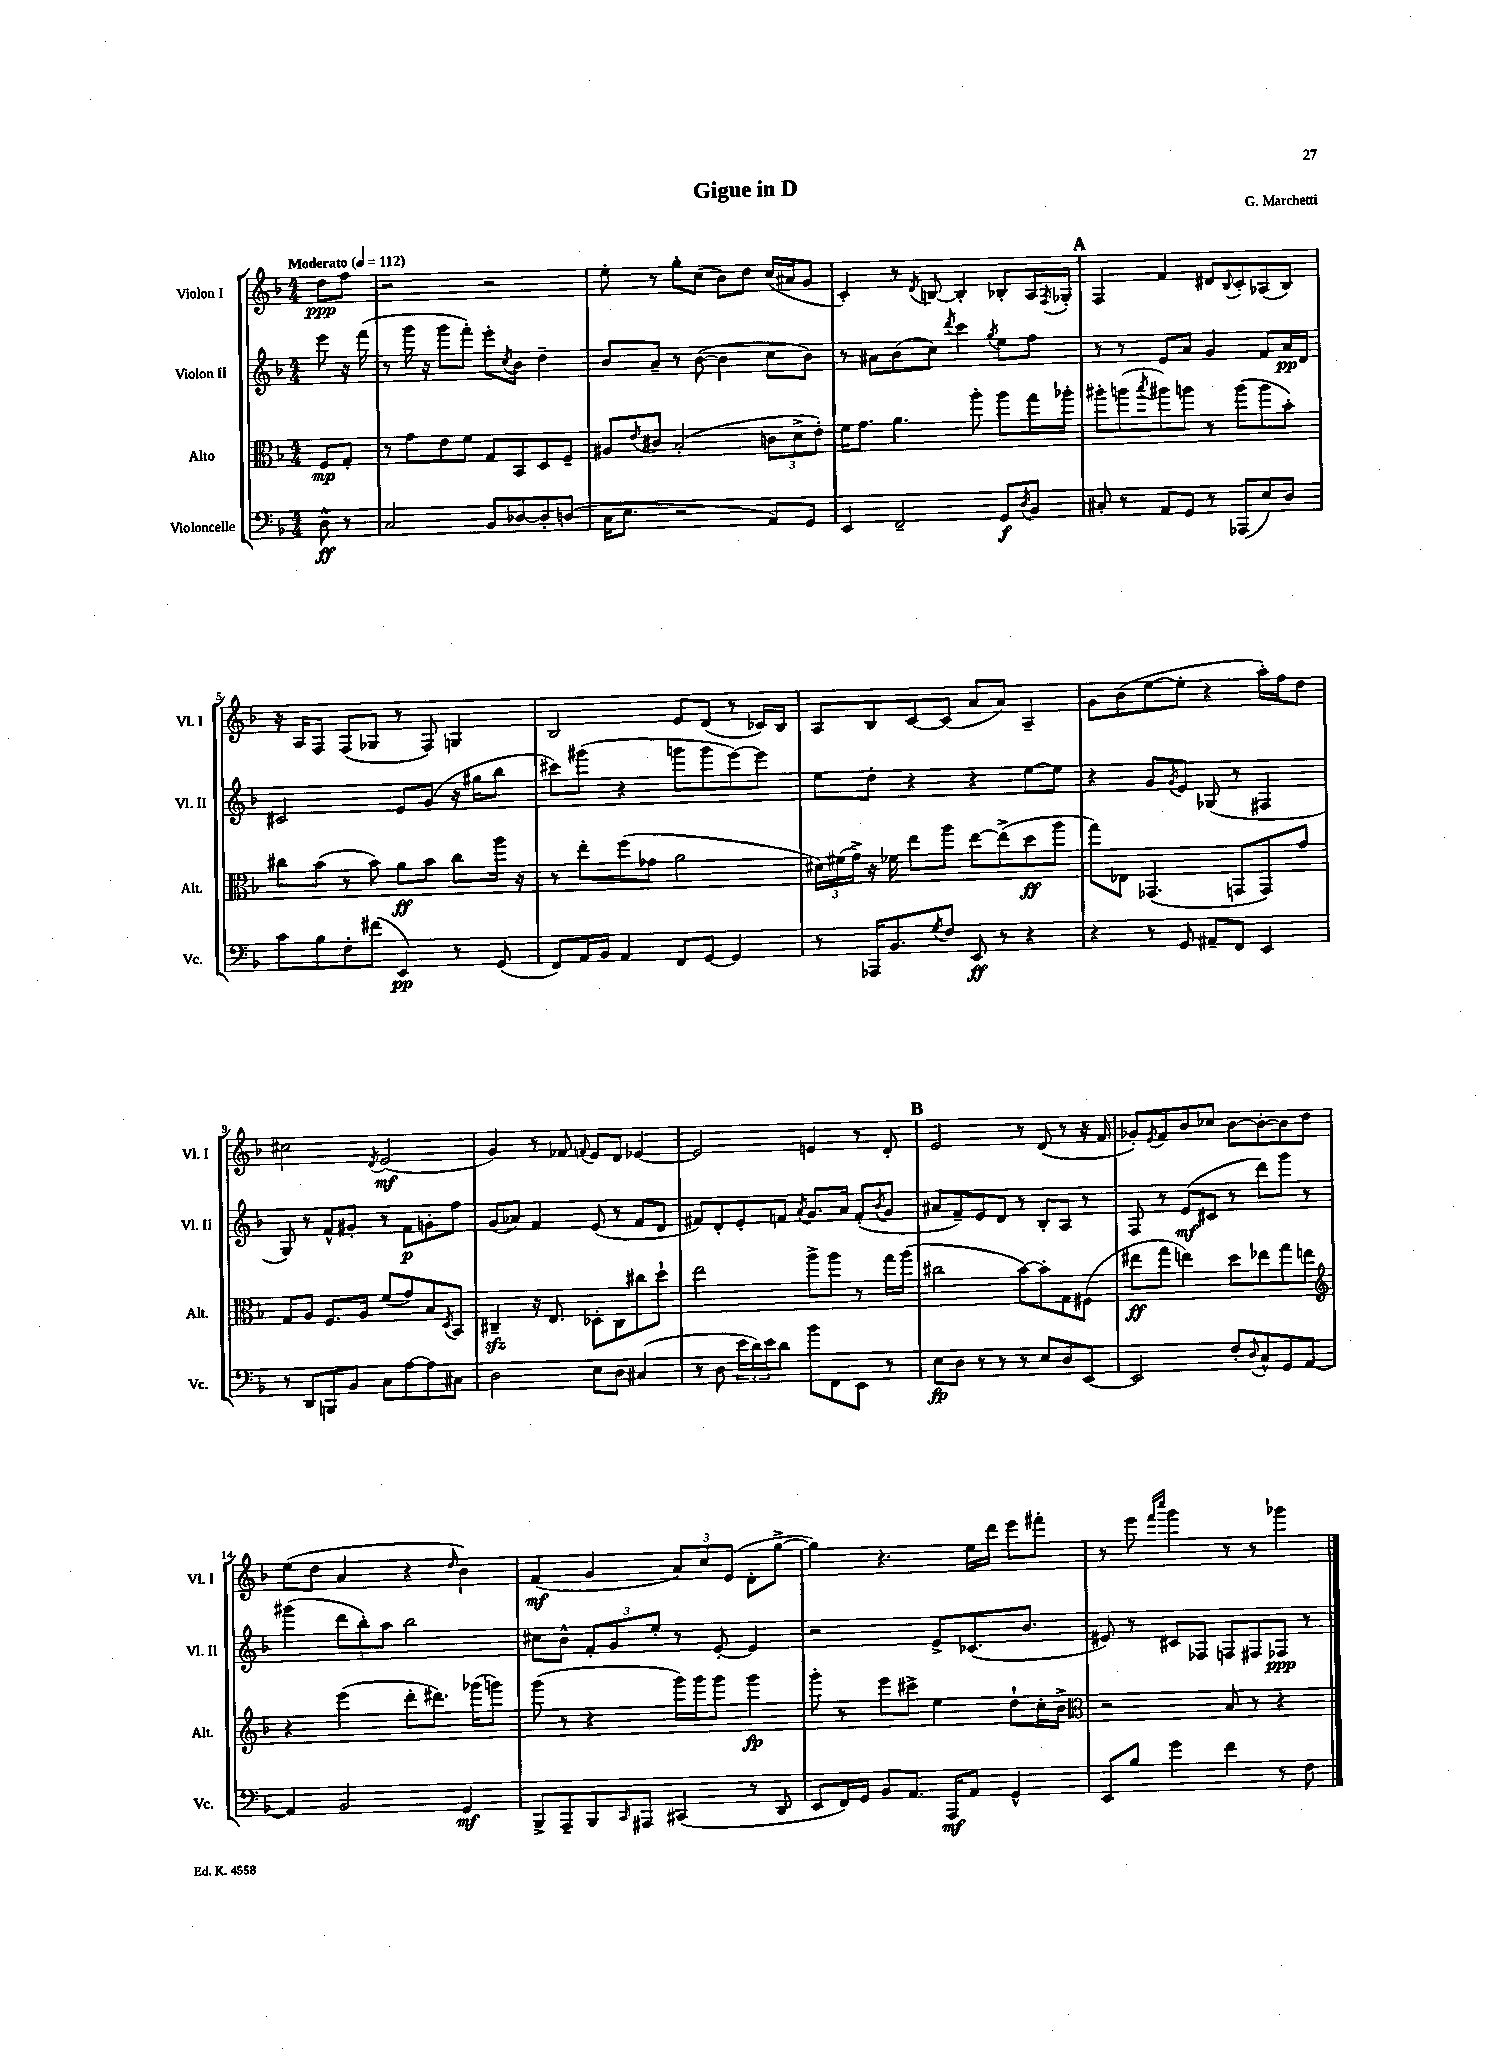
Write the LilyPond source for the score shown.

\header { title = "Gigue in D" composer = "G. Marchetti" }
<<
\new StaffGroup <<
\new Staff = "s0" \with { instrumentName = "Violon I" shortInstrumentName = "Vl. I" } {
    \clef treble \key f \major \numericTimeSignature \time 4/4 \partial 4 \tempo "Moderato" 4 = 112
    d''8\ppp f''8 |
    r2 r2 |
    e''8-. r8 g''8-. c''8( bes'8) d''8 c''16( ais'16 g'8 |
    c'4-.) r8 \acciaccatura { d'8 } b8~ b4-. bes8-. a16 \acciaccatura { f8 } ges16-. |
    \mark \markup { \bold "A" } f4 f'4 dis'8 \appoggiatura { bes8 } c'8-. aes8( bes8) |
    r16 a16 f8 f8( ges8 r8 f8) g4 |
    bes2 e'8 d'8( r8 ces'16) bes16 |
    a8 bes8 c'8~ c'8( a'8 a'8) a4-- |
    g'8 bes'8( e''8~ e''8-. r4 a''16-.) f''16 d''8 |
    cis''2 \acciaccatura { d'8 } e'2\mf( |
    g'4) r8 fes'8 \appoggiatura { f'8 } e'8 d'8 ees'4~ |
    ees'2 e'4 r8 d'8-. |
    \mark \markup { \bold "B" } e'2 r8 d'8( r8 r16 f'16 |
    ges'8-.) \acciaccatura { e'8 } f'8 bes'8 ces''8 bes'8~ bes'8~-. bes'8 d''8 |
    e''8( d''8 a'4 r4 \grace { d''16 } bes'4) |
    f'4\mf( g'4 \tuplet 3/2 { a'8) c''8 e'8( } d'8-. g''8~-> |
    g''4) r4. e''16 d'''16 e'''8 fis'''8-. |
    r8 e'''8 \grace { f'''16 c''''16 } g'''4 r8 r8 ges'''4 \bar "|." |
}
\new Staff = "s1" \with { instrumentName = "Violon II" shortInstrumentName = "Vl. II" } {
    \clef treble \key f \major \numericTimeSignature \time 4/4 \partial 4
    e'''8 r16 f'''16( |
    r8 g'''16 r16 g'''8 f'''8-.) e'''8-. \acciaccatura { c''8 } bes'8 d''4-- |
    bes'8 a'8-- r8 bes'8~( bes'4 c''8 bes'8) |
    r8 ais'8 bes'8( c''8) \acciaccatura { d'''8 } c'''4 \acciaccatura { g''8 } e''8 f''8 |
    \mark \markup { \bold "A" } r8 r8 e'8 a'8 g'4 f'8 a'16\pp d'16 |
    cis'2 e'8 g'8( r16 gis''16 bes''8 |
    cis'''8) gis'''8( r4 g'''8 g'''8 e'''8~) e'''8 |
    e''8 d''8-. r4 r4 e''8~ e''8 |
    r4 g'8 \acciaccatura { g'8 } e'8 ges8( r8 fis4 |
    g8) r8 f'8-^ gis'8-. r8 f'8\p g'8-. f''8 |
    g'8( aes'8) f'4 e'8( r8 f'8 d'8 |
    fis'8) d'8-. e'8-. f'8 \acciaccatura { a'8 } g'8. a'16 f'8-.( \acciaccatura { bes'8 } g'8 |
    \mark \markup { \bold "B" } ais'8 f'8--) e'8 d'8 r8 bes8-. a8 r8 |
    f8 r8 e'8\mf( cis'8 r8 d'''8) g'''8 r8 |
    gis'''4( \tuplet 3/2 { d'''8 bes''8-.) a''8 } bes''2 |
    cis''8 bes'8-^ \tuplet 3/2 { f'8-. g'8 e''8-. } r8 e'8~-. e'4 |
    r2 e'8-> ces'8.( bes'8. |
    eis'8) r8 cis'8 fes8 f8 fis8 fes8\ppp r8 \bar "|." |
}
\new Staff = "s2" \with { instrumentName = "Alto" shortInstrumentName = "Alt." } {
    \clef alto \key f \major \numericTimeSignature \time 4/4 \partial 4
    f8\mp g8-. |
    r8 g'8 e'8 f'8 g8 bes,8 d8 f8-- |
    ais8 \acciaccatura { e'8 } cis'8 bes2-.( \tuplet 3/2 { c'8 d'8-> e'8-.) } |
    f'16 g'8. a'4. a''8-. a''8 g''16 aes''16-. |
    \mark \markup { \bold "A" } ais''8-. a''8( \acciaccatura { bes''8 } ais''8) a''8 r8 a''8( a''8 bes'8-.) |
    cis''8 bes'8( r8 bes'8) a'8\ff bes'8 cis''8 a''16 r16 |
    r8 e''8-. f''8( ges'8 a'2 |
    \tuplet 3/2 { dis'16) fis'16( g'16->) } r16 fes'16 e''8 a''8 e''8~ e''8->( d''8\ff a''8 |
    g''8) ees8 ges,4.( g,8 g,8) g'8 |
    g8 a8 f8. a16 f'8( g'8) bes8 \acciaccatura { d8 } bes,8 |
    cis4--\sfz r16 e8. des8-. cis8 cis''8 d''8-! |
    e''2 a''8-> a''8 r8 g''16 a''16( |
    \mark \markup { \bold "B" } cis''2 bes'8~) bes'8-. g8 fis8( |
    eis''8\ff g''8 e''4) d''8 ees''8 g''8 e''8 |
    \clef treble r4 e'''4( d'''8-. dis'''8.) ges'''16( g'''8) |
    g'''8( r8 r4 g'''16) g'''16 g'''8 g'''4\fp |
    g'''8-. r8 e'''8 cis'''8-> e''4 d''8-! c''16-. bes'16-> |
    \clef alto r2 bes8 r8 r4 \bar "|." |
}
\new Staff = "s3" \with { instrumentName = "Violoncelle" shortInstrumentName = "Vc." } {
    \clef bass \key f \major \numericTimeSignature \time 4/4 \partial 4
    d8-^\ff r8 |
    c2 bes,8 des8~ des8-. d8( |
    c16 e8. r2 a,8) g,8 |
    e,4 f,2-- g,8\f \acciaccatura { d8 } bes,8 |
    \mark \markup { \bold "A" } cis8-. r8 a,8 g,8 r8 aes,,8( e8) d8 |
    c'8 bes8 f8-. fis'8( e,4\pp) r8 g,8( |
    f,8) a,16 bes,16 a,4 f,8 g,8~ g,4 |
    r8 aes,,16 bes,8. \acciaccatura { g8 } f8 e,8\ff r8 r4 |
    r4 r8 g,8 ais,8-- f,8 e,4 |
    r8 d,8 b,,8 bes,8 c8 a8~ a8 cis8 |
    d2 e8 d8 cis4( |
    r8 d8 \tuplet 3/2 { e'16 d'16) e'16 } d'8 bes'8 f,8 e,8 r8 |
    \mark \markup { \bold "B" } e8\fp d8 r8 r8 r8 e8 d8 e,8~ |
    e,2 f8-. \appoggiatura { d8 } c8-^ g,8 a,8~ |
    a,4 bes,2 g,4\mf |
    bes,,8-> a,,8-- bes,,8 \grace { c,16 } ais,,8 cis,4( r8 d,8 |
    e,8 f,16) g,16 bes,8 a,8. a,,16\mf a,8 g,4-^ |
    e,8 bes8 g'4 f'4 r8 f8 \bar "|." |
}
>>
>>
